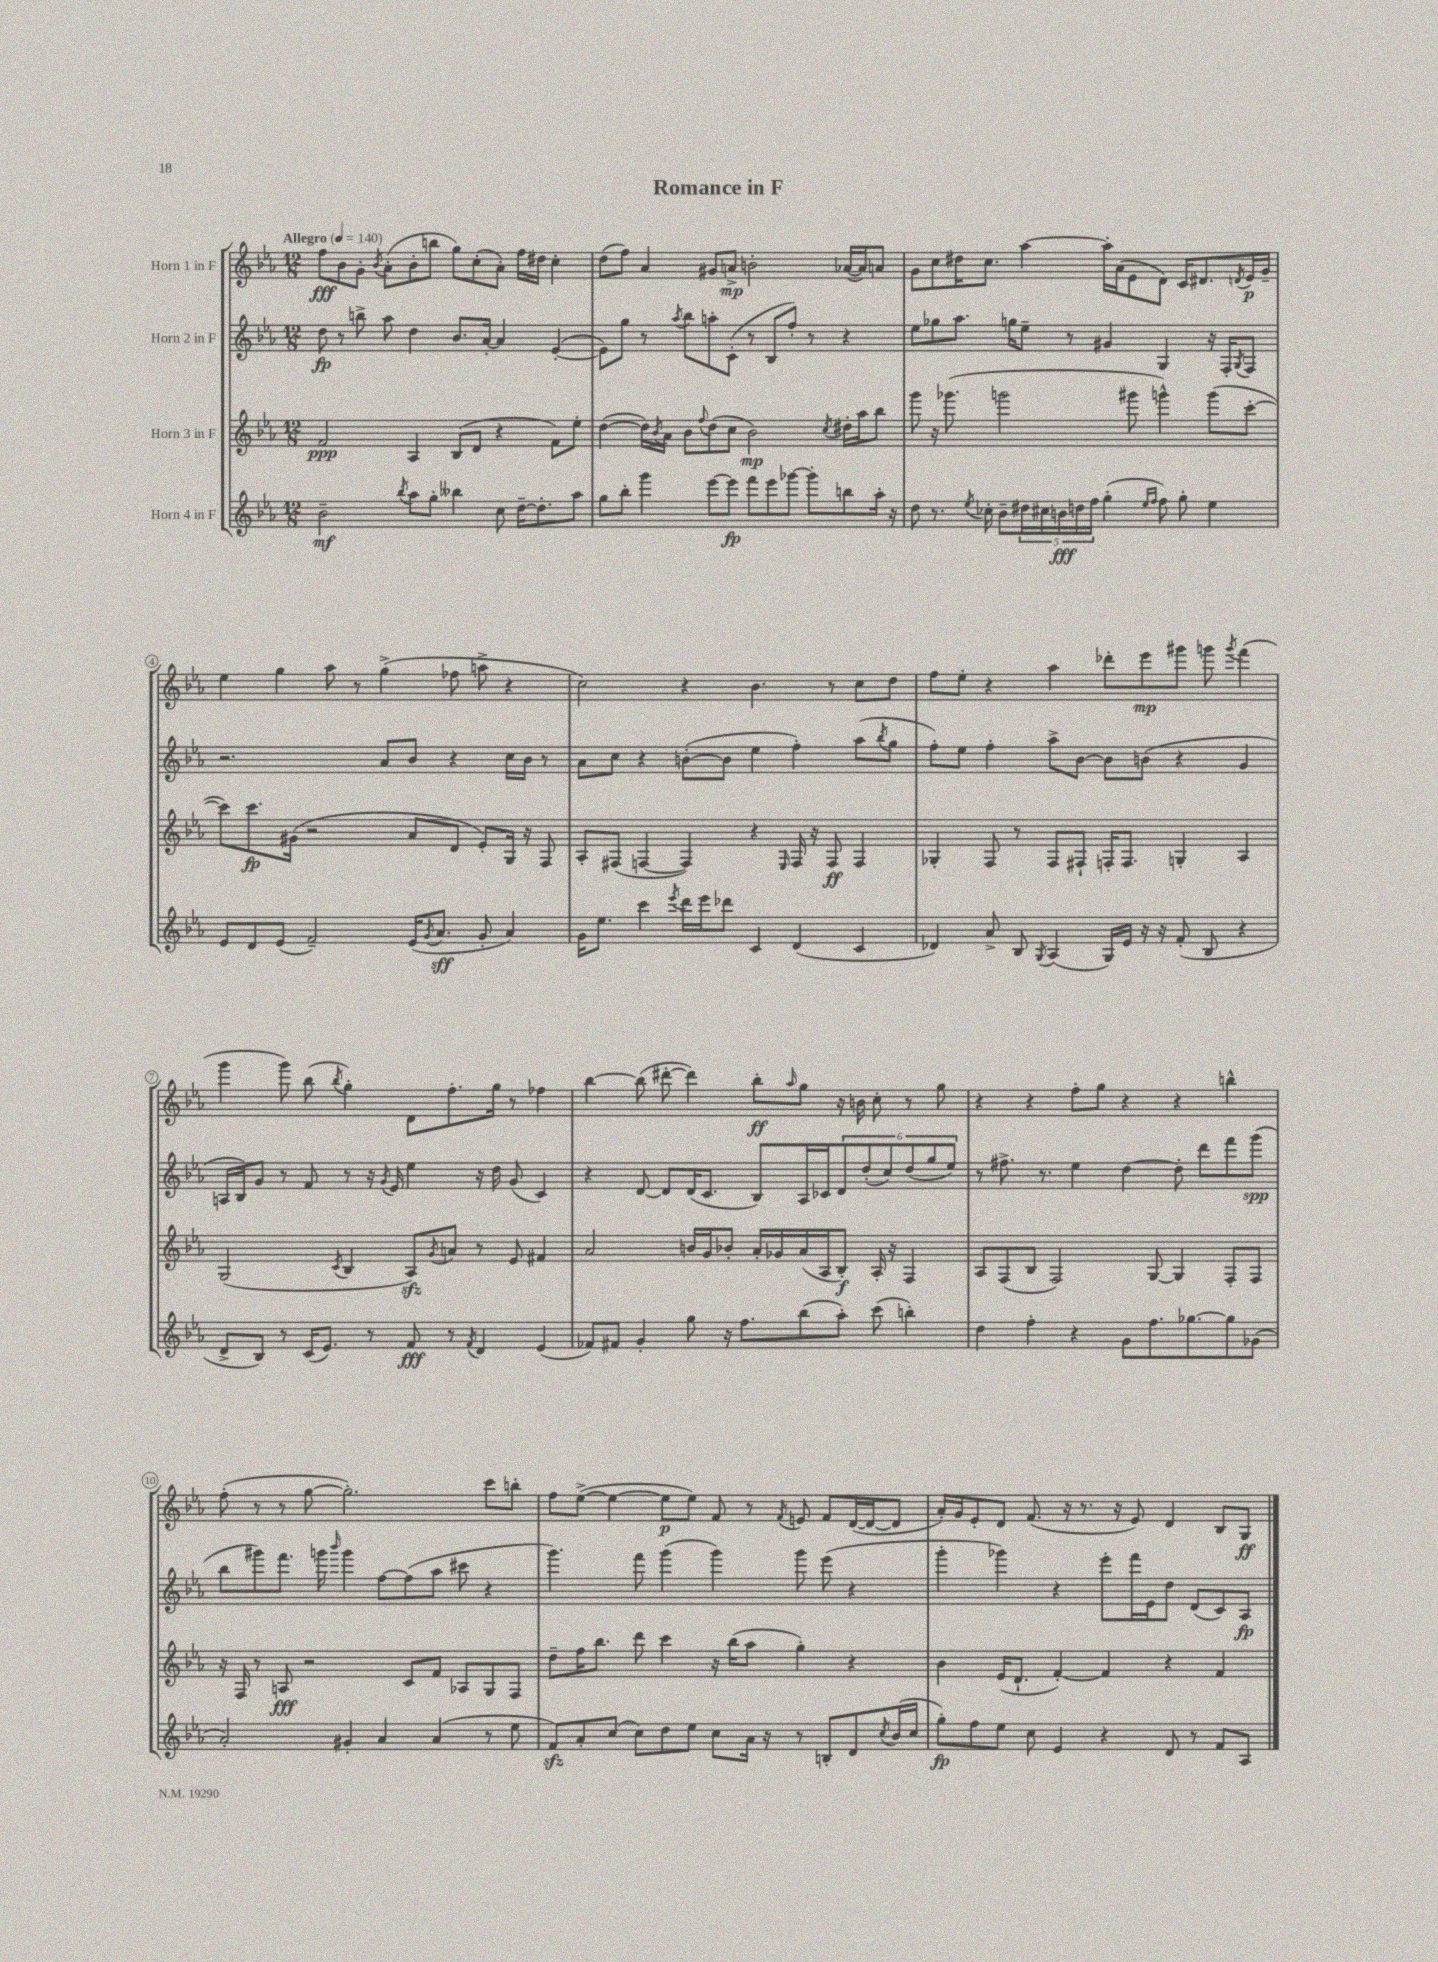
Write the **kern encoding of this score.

**kern	**kern	**kern	**kern
*staff4	*staff3	*staff2	*staff1
*clefG2	*clefG2	*clefG2	*clefG2
*k[b-e-a-]	*k[b-e-a-]	*k[b-e-a-]	*k[b-e-a-]
*M12/8	*M12/8	*M12/8	*M12/8
*MM140	*MM140	*MM140	*MM140
2b-~	2f	8dd	8ff
.	.	8r	8b-
.	.	8bb^	8g'
.	.	.	8qb-
.	.	8aa-	(8a-'
8qbb-	.	.	.
8aa-	4A-	4dd	8b-'
8gg'	.	.	8bb
4bb--	(8B-	8.b-	8gg)
.	8d	.	(8cc'
.	.	[16a-'	.
8cc	4r	4a-]	8a-')
[16dd~	.	.	16ff
8.dd']	.	.	16dd#
.	8f)	([4e-'	4cc'
8aa-	8ee-'	.	.
=	=	=	=
8gg	([4dd	8e-])	(8dd
8bb-'	.	8gg	8ff)
4ggg	16dd])	8r	4a-
.	8qb-	.	.
.	16a-	.	.
.	.	8qaa-	.
.	8b-	8bb-	.
.	8qqff	.	.
[8eee-	(8dd	8aa'	8g#
8eee-]	8cc	(8c'	8a^
8fff	2b-)	8r	2b'
8eee-	.	8B-	.
[8ggg-	.	8ff')	.
8ggg-']	.	8r	.
.	8qcc	.	.
8bb	16dd#'	4r	([16a-
.	16aa-	.	16a-])
16aa-'	8bb-	.	8a
16r	.	.	.
=	=	=	=
8dd	8ggg	8ee-	8g
8.r	16r	8gg-	8cc
.	(8.ggg-	.	.
.	.	8.aa-	16dd#
8qee-	.	.	.
16cc-'	.	.	8.cc
8b-~	2ggg	.	.
.	.	16gg	.
20dd#	.	8ee-~	[4aa-
20cc#	.	.	.
20b	.	.	.
.	.	8r	.
20dd	.	.	.
20ff	.	.	.
(4gg'	.	4g#	16aa-']
.	.	.	(16a-
.	8ggg#	.	8e-
16qqee-	.	.	.
16qqff	.	.	.
8ff)	4ggg^^)	4G	8d)
8gg'	.	.	16c
.	.	.	8.d#
4ee-	(8ggg	16r	.
.	.	16F'	.
.	.	8qG	8qd
.	[8ccc'	8F	16e-
.	.	.	16g~
=	=	=	=
8e-	8ccc])	2.r	4ee-
8d	8.ccc	.	.
(8e-	.	.	4gg
.	(16g#	.	.
2f~)	2r	.	.
.	.	.	8aa-
.	.	.	8r
.	.	8a-	(4gg^
(16e-	8a-	8b-	.
8qg	.	.	.
8.a-	.	.	.
.	8d	4r	8ff-
8g'	8e-')	.	8aa^
4a-)	16G	16cc	4r
.	16r	16b-	.
.	8F	8r	.
=	=	=	=
16g	8A-'	8a-	2cc)
8.ee-	.	.	.
.	(8F#	8cc	.
4ccc	[4F	4r	.
8qeee-	.	.	.
16ddd	4F])	([8b'	4r
16eee-	.	.	.
8ddd-	.	8b]	.
4c	4r	4ee-	4.b-
.	16qqE-	.	.
(4d	16F	4ff')	.
.	16r	.	.
.	8F	.	8r
4c	4F	(8aa-	8cc
.	.	8qbb-	.
.	.	8gg	8dd
=	=	=	=
4d-)	4G-'	8ff')	8ff
.	.	8ee-	8ee-'
8a-^	8F	4ff'	4r
8B-	8r	.	.
8qG	.	.	.
(4A-	8F	8aa-^	4aa-
.	8F#`	[8b-	.
16G)	16F'	8b-]	8ddd-'
16e-	8.F	.	.
16r	.	(8b	8eee-
16r	.	.	.
(8f'	4G'	4r	8ggg#
8B-	.	.	8ggg
.	.	.	8qggg
4r	4A-	4g	(4fff
=	=	=	=
8d^	(2G	16A	4ggg
.	.	16B-)	.
8B-)	.	8g	.
8r	.	8r	8ggg)
(16c	.	8f	(8bb-
8.e-)	.	.	.
.	8qc	.	8qbb-
.	4B-	8r	4gg')
8r	.	16r	.
.	.	8qg	.
.	.	16e-	.
8f	8A-)	4ee-	8d
.	8qg	.	.
8r	8a	.	8.ff'
8qf	.	.	.
4d	8r	16r	.
.	.	16dd	16gg
.	8e-	(8g	8r
(4e-	4f#	4c)	4ff-
=	=	=	=
8f-)	2a-	4r	[4bb-
8f#	.	.	.
4g'	.	[8d	(8bb-]
.	.	8d]	[8ddd#'
8gg	16b	(16d	4ddd#])
.	16g	8.c	.
16r	8b-'	.	.
8.ff	.	.	.
.	16a-'	8B-)	8bb-'
.	16g-	.	.
.	.	.	16qqaa-
(8bb-	(16a-	16A-	8gg
.	16A-	16c-	.
8aa-')	8B-')	12d	16r
.	.	.	16b
.	.	(12dd'	.
(8ccc	16A-'	.	8cc'
.	.	12cc)	.
.	16r	.	.
4bb')	4F	(12dd	8r
.	.	12gg	.
.	.	.	8gg
.	.	12ee-)	.
=	=	=	=
4dd	8A-	8r	4r
.	(8F	8.ff#^	.
4ff'	8B-	.	4r
.	.	8.r	.
.	2F)	.	.
4r	.	4ee-	8ff'
.	.	.	8gg
8g	.	[4dd	4r
8.ff	[8G	.	.
.	4G]	8dd']	4r
[8.gg-	.	.	.
.	.	8ddd	.
8gg-]	8F'	8fff	4bb^^
(8g-	8F	(8ggg	.
=	=	=	=
2a-')	16r	8bb-	(8ff'
.	16F	.	.
.	8r	8ggg#)	8r
.	8A	8.fff	8r
.	2r	.	[8gg
.	.	16ggg	.
.	.	16qqbbb-	.
4g#'	.	4ggg	2.gg'])
4a-	.	[8ff	.
.	8c	(8ff]	.
(4a-	8f	8aa-	.
.	8A-	8ccc#	.
8r	8G	4r	8ccc
8ee-	8F	.	8bb'
=	=	=	=
8f)	8dd~	4.ggg)	8ff
8a-'	16ff	.	([8ee-^
.	8.bb-	.	.
(8cc	.	.	4ee-_
8cc)	8ddd	8fff	.
8dd	4ccc	(4ggg	8ee-]
8ee-	.	.	8ee-)
8cc	16r	4ggg)	8f
.	(16bb-	.	.
16a-	8aa-	.	8r
16r	.	.	.
.	.	.	8qf
8r	4gg')	8ggg	8e
8B'	.	(8eee-	8f
8d	4r	4r	([16d
.	.	.	16d_
8qcc	.	.	.
(16b-	.	.	8d]
16cc	.	.	.
=	=	=	=
8gg')	4b-	4ggg'	16a-')
.	.	.	16g
8ff	.	.	8e-'
8ee-	(16e-	4ggg-)	8d
.	8.d`	.	.
8cc	.	.	(8.f
4e-	[4f')	4r	.
.	.	.	16r
.	.	.	8.r
4r	4f]	8eee-'	.
.	.	.	16r
.	.	16fff	8e-)
.	.	16e-	.
8d	4r	8dd	4d
8r	.	(8d	.
8f	4f	8c)	8B-
8A-	.	8A-	8G
==	==	==	==
*-	*-	*-	*-
